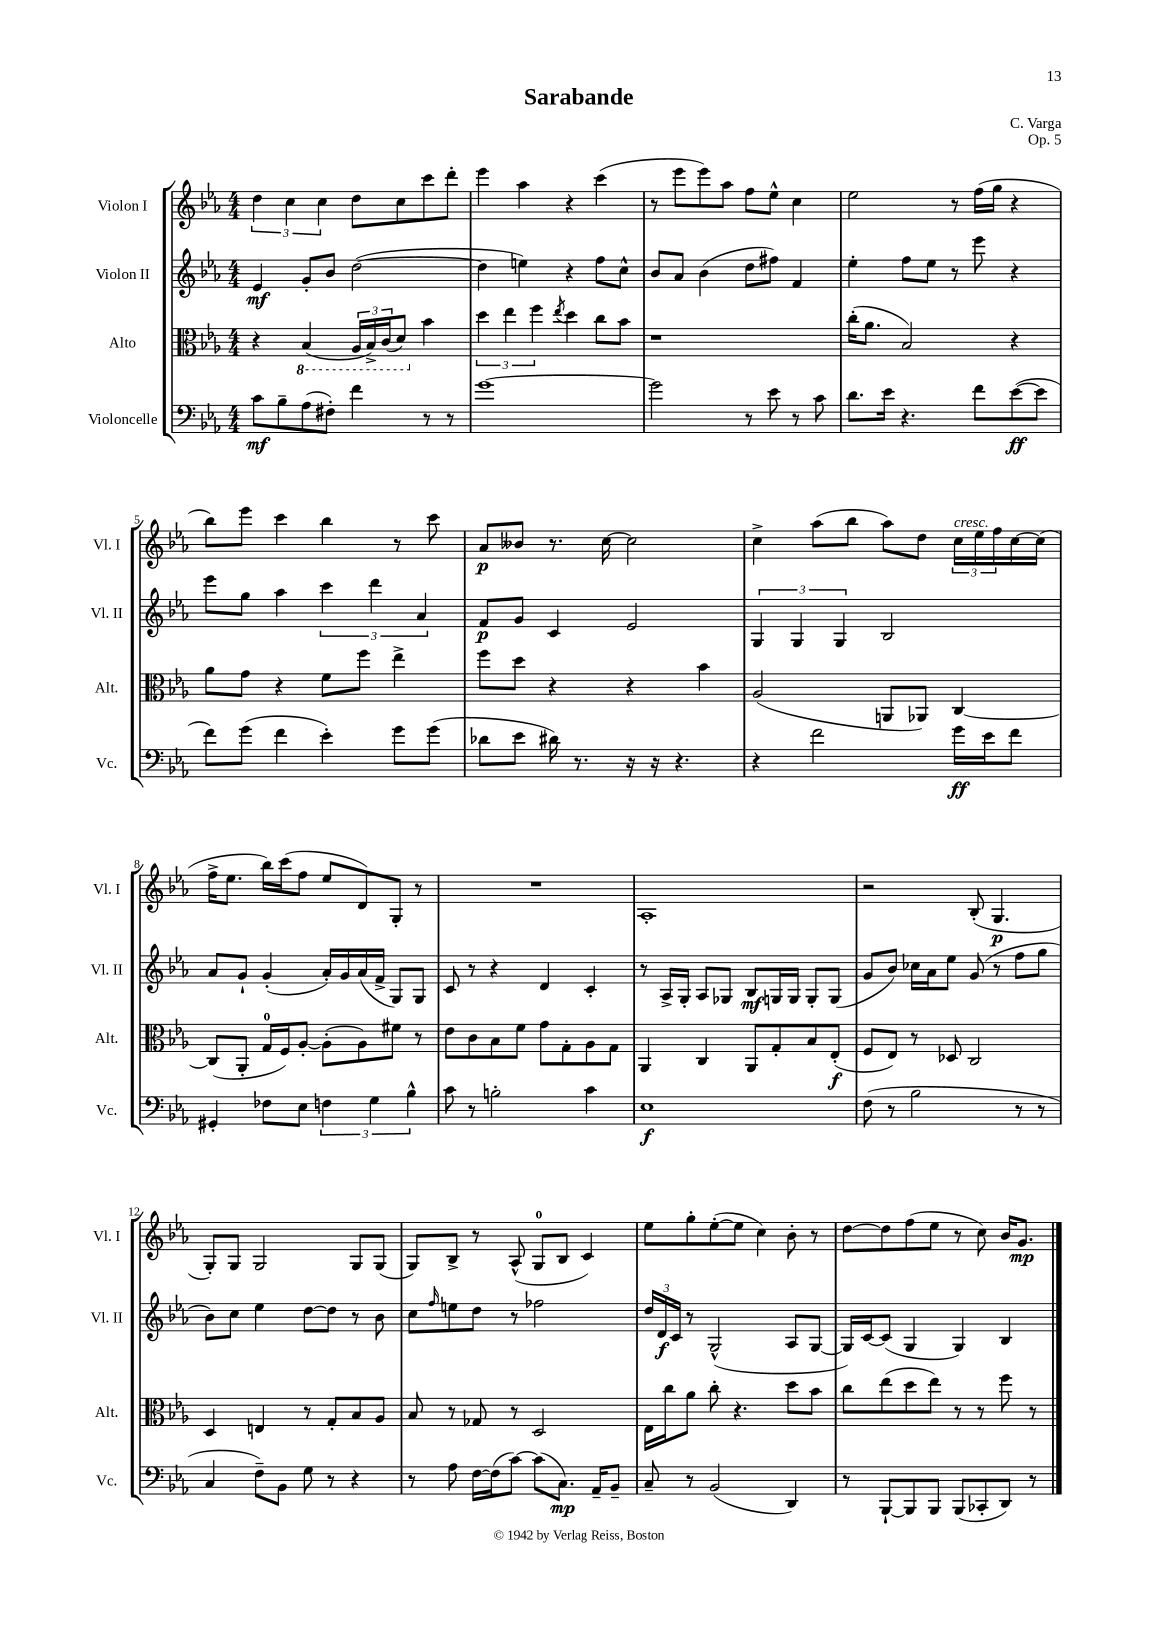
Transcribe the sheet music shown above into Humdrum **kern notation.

**kern	**kern	**kern	**kern
*staff4	*staff3	*staff2	*staff1
*clefF4	*clefC3	*clefG2	*clefG2
*k[b-e-a-]	*k[b-e-a-]	*k[b-e-a-]	*k[b-e-a-]
*M4/4	*M4/4	*M4/4	*M4/4
8c	4r	4e-	6dd
8B-~	.	.	.
.	.	.	6cc
(8A-	(4BB-	8g'	.
.	.	.	6cc
8F#')	.	8b-	.
4f	24AA-	([2dd	8dd
.	24BB-^)	.	.
.	(24C	.	.
.	8D)	.	8cc
8r	4b-	.	8ccc
8r	.	.	8ddd'
=	=	=	=
[1g	6dd	4dd]	4eee-
.	6ee-	.	.
.	.	4ee)	4aa-
.	6ff	.	.
.	8qee-	.	.
.	4dd	4r	4r
.	8cc	8ff	(4ccc
.	8b-	8cc^^	.
=	=	=	=
2g]	1r	8b-	8r
.	.	8a-	8eee-
.	.	(4b-	8eee-)
.	.	.	8aa-
8r	.	8dd	8ff
8e-	.	8ff#)	8ee-^^
8r	.	4f	4cc
8c	.	.	.
=	=	=	=
8.d	(16cc'	4ee-'	2ee-
.	8.a-	.	.
16e-	.	.	.
4.r	2B-)	8ff	.
.	.	8ee-	.
.	.	8r	8r
8f	.	8eee-	(16ff
.	.	.	16gg
([8e-	4r	4r	4r
8e-]	.	.	.
=	=	=	=
8f)	8a-	8eee-	8bb-)
(8g	8g	8gg	8eee-
4f	4r	4aa-	4ccc
4e-')	8f	6ccc	4bb-
.	8ff	.	.
.	.	6ddd	.
8g	4ee-^	.	8r
.	.	6a-	.
(8g	.	.	8ccc
=	=	=	=
8d-	8ff	8f	8a-
8e-	8dd	8g	8b--
16d#)	4r	4c	8.r
8.r	.	.	.
.	.	.	[16cc
16r	4r	2e-	2cc]
16r	.	.	.
4.r	.	.	.
.	4b-	.	.
=	=	=	=
4r	(2A-	6G	4cc^
.	.	6G	.
2f	.	.	(8aa-
.	.	6G	.
.	.	.	8bb-
.	8AA	2B-	8aa-)
.	8AA-)	.	8dd
16g	[4C	.	24cc
.	.	.	24ee-
16e-	.	.	.
.	.	.	24ff
8f	.	.	[16cc
.	.	.	(16cc]
=	=	=	=
4GG#'	(8C]	8a-	16ff^
.	.	.	8.ee-
.	8AA-'	8g`	.
8F-	16G	(4g'	16bb-)
.	16F)	.	(16ccc
8E-	[8A-'	.	8ff
6F	(8A-']	16a-')	8ee-
.	.	16g	.
.	8A-)	(16a-	8d)
6G	.	.	.
.	.	16f^	.
.	8f#	8G)	8G'
6B-^^	.	.	.
.	8r	8G	8r
=	=	=	=
8c	8e-	8c	1r
8r	8c	8r	.
2B'	8B-	4r	.
.	8f	.	.
.	8g	4d	.
.	8G'	.	.
4c	8A-	4c'	.
.	8G	.	.
=	=	=	=
1E-	4AA-	8r	1A-'
.	.	16A-^	.
.	.	16G'	.
.	4C	8A-	.
.	.	8G-	.
.	8AA-	8B-	.
.	8G'	16G	.
.	.	16G	.
.	8B-	8G'	.
.	(8E-'	(8G	.
=	=	=	=
(8F	8F	8g	2r
8r	8E-)	8b-)	.
2B-	8r	16cc-	.
.	.	16a-	.
.	8D-	8ee-	.
.	2C	(8g	(8B-'
.	.	8r	4.G
8r	.	8ff	.
8r	.	8gg	.
=	=	=	=
4C	4D	8b-)	8G')
.	.	8cc	8G
8F~)	4E	4ee-	2G
8BB-	.	.	.
8G	8r	[8dd	.
8r	8G'	8dd]	.
4r	8B-	8r	8G
.	8A-	8b-	(8G
=	=	=	=
8r	8B-	8cc	8G)
.	.	16qqff	.
8A-	8r	8ee	8B-^
[16F	8G-	8dd	8r
(16F]	.	.	.
[8c)	8r	8r	(8A-^^
(8c]	2D	2ff-	8G
8.C)	.	.	8B-
.	.	.	4c)
16AA-~	.	.	.
8BB-~	.	.	.
=	=	=	=
8C~	16E-	24dd	8ee-
.	.	24d	.
.	16cc	.	.
.	.	24c	.
8r	8a-	8r	8gg'
(2BB-	8cc'	(2G^^	([8ee-'
.	4.r	.	8ee-]
.	.	.	4cc)
4DD)	8dd	8A-	8b-'
.	8b-	[8G	8r
=	=	=	=
8r	8cc	16G])	[8dd
.	.	[16c	.
[8BBB-`	(8ee-	(8c]	8dd]
8BBB-]	8dd	4G	(8ff
8BBB-	8ee-)	.	8ee-
(8BBB-	8r	4G)	8r
8CC-'	8r	.	8cc)
8DD)	8ff	4B-	16b-
.	.	.	8.g
8r	8r	.	.
==	==	==	==
*-	*-	*-	*-
